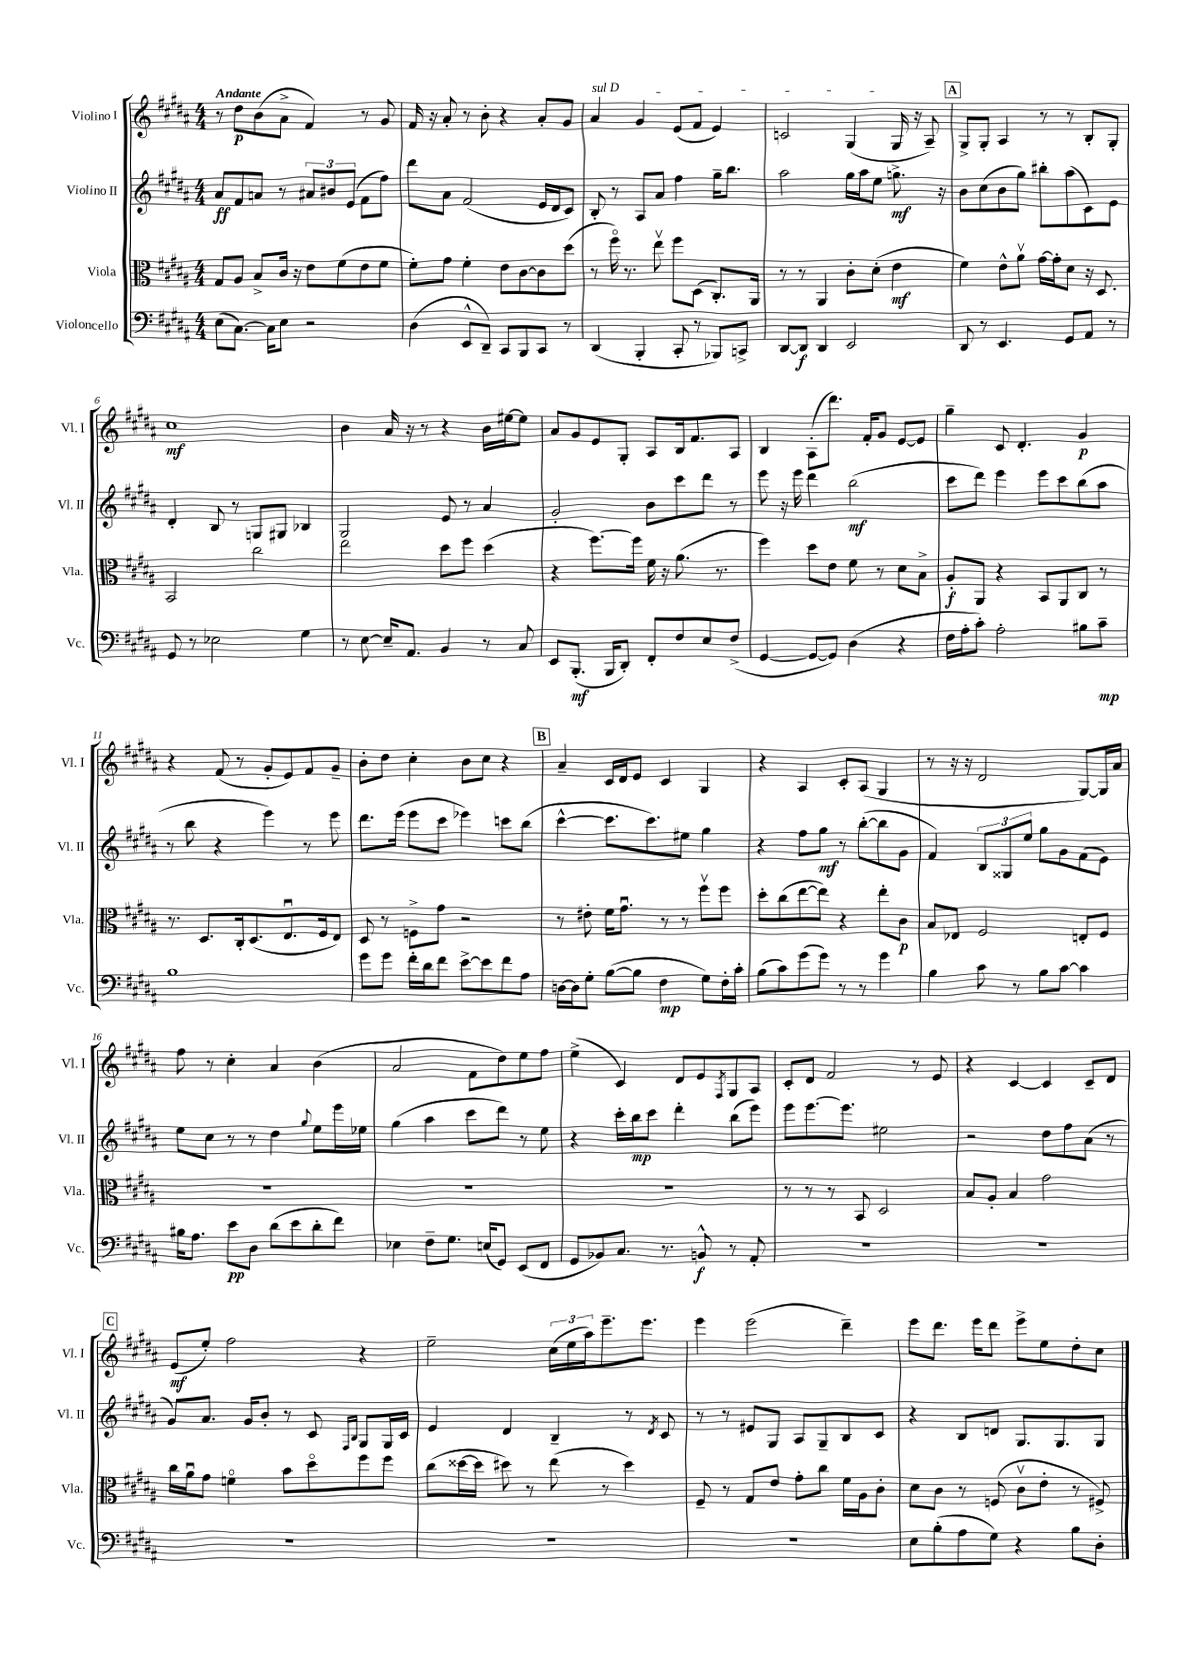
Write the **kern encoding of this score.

**kern	**kern	**kern	**kern
*staff4	*staff3	*staff2	*staff1
*clefF4	*clefC3	*clefG2	*clefG2
*k[f#c#g#d#a#]	*k[f#c#g#d#a#]	*k[f#c#g#d#a#]	*k[f#c#g#d#a#]
*M4/4	*M4/4	*M4/4	*M4/4
(8E	8G#	8a#	8r
[8.C#)	8A#	8f#	8dd#
.	8B^	8a	(8b
16C#]	.	.	.
8E	16c#	8r	8a#^
.	16r	.	.
2r	8e	12a#	4f#)
.	.	12b#	.
.	(8f#	.	.
.	.	(12e	.
.	8e	8f#	8r
.	8f#	8ff#)	8g#
=	=	=	=
(4D#	8f#')	8ddd#	16f#
.	.	.	16r
.	8g#	8a#	8a#'
8EE^^	4f#'	(2f#	8r
8DD#~)	.	.	8b'
8CC#	8e	.	4r
8BBB	[8c#	.	.
8CC#	8c#]	16e	8a#'
.	.	16d#	.
8r	(8dd#	8c#)	8g#
=	=	=	=
(4DD#	8r	8B'	4a#
.	16ff#o)	8r	.
.	8.r	.	.
4BBB'	.	8A#	4g#
.	8eev	8a#	.
8CC#'	8ff#	4ff#	(8e
8r	(8D#	.	8f#
8BBB-)	8.C#')	16gg#~	4e)
.	.	8.bb	.
8CC^	.	.	.
.	16AA#	.	.
=	=	=	=
[8DD#	8r	2aa#	2c
8DD#]	8r	.	.
4DD#	4AA#	.	.
2EE	8c#'	16gg#	(4G#
.	.	16aa#	.
.	(8d#'	8ee	.
.	4e	8.gg^	16G#
.	.	.	16r
.	.	.	8A#~)
.	.	16r	.
=	=	=	=
8DD#	4f#)	8b	8G#^
8r	.	(8cc#	8G#'
4.EE	8e^^	8b	4A#
.	8a#v	8gg#)	.
.	[16g#	8bb#'	8r
.	16g#']	.	.
8GG#	8d#	(8aa#	8r
8AA#	16r	8c#)	8B'
.	8.D#	.	.
8r	.	8e	8G#'
=	=	=	=
8GG#	2BB	4d#'	1cc#
8r	.	.	.
2E-	.	8B	.
.	.	8r	.
.	2cc#	8G	.
.	.	8G#	.
4G#	.	4B-	.
=	=	=	=
8r	2ee	2G#	4b
[8E	.	.	.
16E~]	.	.	16a#
8.AA#	.	.	16r
.	.	.	8r
4BB	8dd#	8e	4r
.	8ff#	8r	.
8r	(4dd#	4a#	16b
.	.	.	[16ee#
8C#	.	.	8ee#]
=	=	=	=
8EE	4r	2g#'	8a#
(8.BBB'	.	.	8g#
.	[8.ff#)	.	8e
16BBB	.	.	.
8DD#')	.	.	8G#'
.	16ff#]	.	.
8FF#'	16f#	8b	8A#
.	16r	.	.
8F#	(8.a#	8ccc#	16B
.	.	.	8.f#
8E	.	8ddd#	.
.	8.r	.	.
(8F#^	.	8r	8A#
=	=	=	=
[4GG#	4ff#)	8eee	4B
.	.	16r	.
.	.	16eee	.
8GG#_	8dd#	4ddd#	(8A#'
8GG#])	8e	.	8.ddd#)
(4D#	8f#	(2bb	.
.	.	.	16f#'
.	8r	.	8g#
4r	8d#	.	[8e
.	8B^	.	8e]
=	=	=	=
16F#	8A#'	8ccc#	4gg#~
16A#'	.	.	.
8c#')	8AA#	8ddd#)	.
2A#'	4r	4eee	8c#
.	.	.	4.d#'
.	8BB	8eee	.
.	8AA#	8ccc#	.
8B#	8C#	(8bb	4g#
8c#~	8r	8aa#	.
=	=	=	=
1B	8.r	8r	4r
.	.	8bb	.
.	8.D#	.	.
.	.	4r	(8f#
.	16C#'	.	8r
.	(8.D#	.	.
.	.	4eee)	8g#'
.	8.Eu	.	8e)
.	.	8r	8f#
.	16F#	.	.
.	8E)	8eee	8g#~
=	=	=	=
8g#	8D#	8.ddd#	8b'
8g#	8r	.	8dd#
.	.	(16eee	.
16f#'	8F^	8eee	4cc#'
16d#	.	.	.
8f#	8g#	8ccc#	.
[8e^	2r	4eee-)	8b
8e]	.	.	8cc#
8f#	.	8ccc	4r
8A#	.	(8bb	.
=	=	=	=
[16D	8r	[4ccc#^^	4a#~
16D]	.	.	.
8G#'	8e#'	.	.
([8B	16f#	8.ccc#]	16c#
.	8.g#u	.	16d#
8B]	.	.	8e
.	.	8.ccc#)	.
4F#	8r	.	4c#
.	8r	8ee#	.
8G#)	8ff#v	4gg#	4G#
16F#'	8ff#	.	.
16c#'	.	.	.
=	=	=	=
(8B	8dd#'	4r	4r
8c#)	(8cc#	.	.
(8g#	[8ee	8ff#	4A#
8g#)	8ee])	8gg#	.
8r	4r	8r	8c#'
8r	.	([8bb'	(8A#
4g#	8ee'	8bb]	4G#
.	8c#	8g#	.
=	=	=	=
4B	8B	4f#)	8r
.	8E-	.	16r
.	.	.	16r
8c#	2F#	12B	2d#
.	.	12G##	.
8r	.	.	.
.	.	12ee	.
8B	.	8gg#	.
[8c#	.	8g#	.
4c#]	8E'	(8f#	[8G#)
.	8F#	8e)	16G#]
.	.	.	16a#
=	=	=	=
16B#	1r	8ee	8ff#
8.A#	.	.	.
.	.	8cc#	8r
8e	.	8r	4cc#'
8D#	.	8r	.
(8d#	.	4dd#	4a#
8e	.	.	.
.	.	8qqgg#	.
8d#'	.	8ee	(4b
8f#)	.	16eee	.
.	.	16ee-	.
=	=	=	=
4E-	1r	(4gg#	2a#
8F#~	.	4aa#	.
8.G#	.	.	.
.	.	8ccc#	8f#
(16E	.	.	.
8GG#)	.	8ddd#)	8dd#)
(8EE	.	8r	8ee
8FF#	.	8ee	8ff#
=	=	=	=
8GG#	1r	4r	(4ee^
8BB-)	.	.	.
8.C#	.	16ccc#'	4c#)
.	.	16bb	.
.	.	8ccc#	.
8.r	.	.	.
.	.	4ddd#'	8d#
8BB^^	.	.	8e
.	.	.	8qF#
8r	.	(8bb	8G#
8AA#'	.	8eee)	8A#
=	=	=	=
1r	8r	8eee	8c#'
.	8r	[8.eee	8d#
.	8r	.	2f#
.	.	8.eee]	.
.	8BB	.	.
.	2D#	2ee#	.
.	.	.	8r
.	.	.	8e
=	=	=	=
1r	8B	2r	4r
.	8A#'	.	.
.	4B	.	[4c#
.	2g#	8dd#	4c#]
.	.	8ff#	.
.	.	(8a#	8c#~
.	.	8r	8d#
=	=	=	=
1r	16cc#	8g#)	(8e
.	16a#u	.	.
.	8g#	8.a#	8ee')
.	4fo	.	2ff#
.	.	16g#	.
.	.	8b'	.
.	8b	8r	.
.	8dd#o	8c#	.
.	.	16qqF#	.
.	.	16qqB	.
.	8ff#	8G#	4r
.	8ff#	16G#	.
.	.	16c#	.
=	=	=	=
1r	(8cc#	4e	2ee~
.	[16dd##	.	.
.	16dd##]	.	.
.	8dd#)	4d#	.
.	8r	.	.
.	(8ee	4B~	(24cc#
.	.	.	24ee
.	.	.	24aa#)
.	8r	.	8.eee~
.	4dd#)	8r	.
.	.	.	8.eee
.	.	8qd#	.
.	.	8c#	.
=	=	=	=
1r	8F#~	8r	4eee
.	8r	8r	.
.	8G#	8e#	(2eee
.	8e	8G#	.
.	8g#'	8A#	.
.	8cc#	8G#~	.
.	16f#	8B	4ddd#~)
.	16A#	.	.
.	8c#'	8c#	.
=	=	=	=
8E	8d#	4r	8eee
(8B'	8c#	.	8.ddd#
8A#	8r	8B	.
.	.	.	16eee
8G#)	(8F	8d	8ddd#
4r	8c#v	8.G#	8eee^
.	8e'	.	8ee
.	.	8.G#	.
8B	8r	.	8dd#'
8D#'	8F#^)	8G#	8cc#
==	==	==	==
*-	*-	*-	*-
